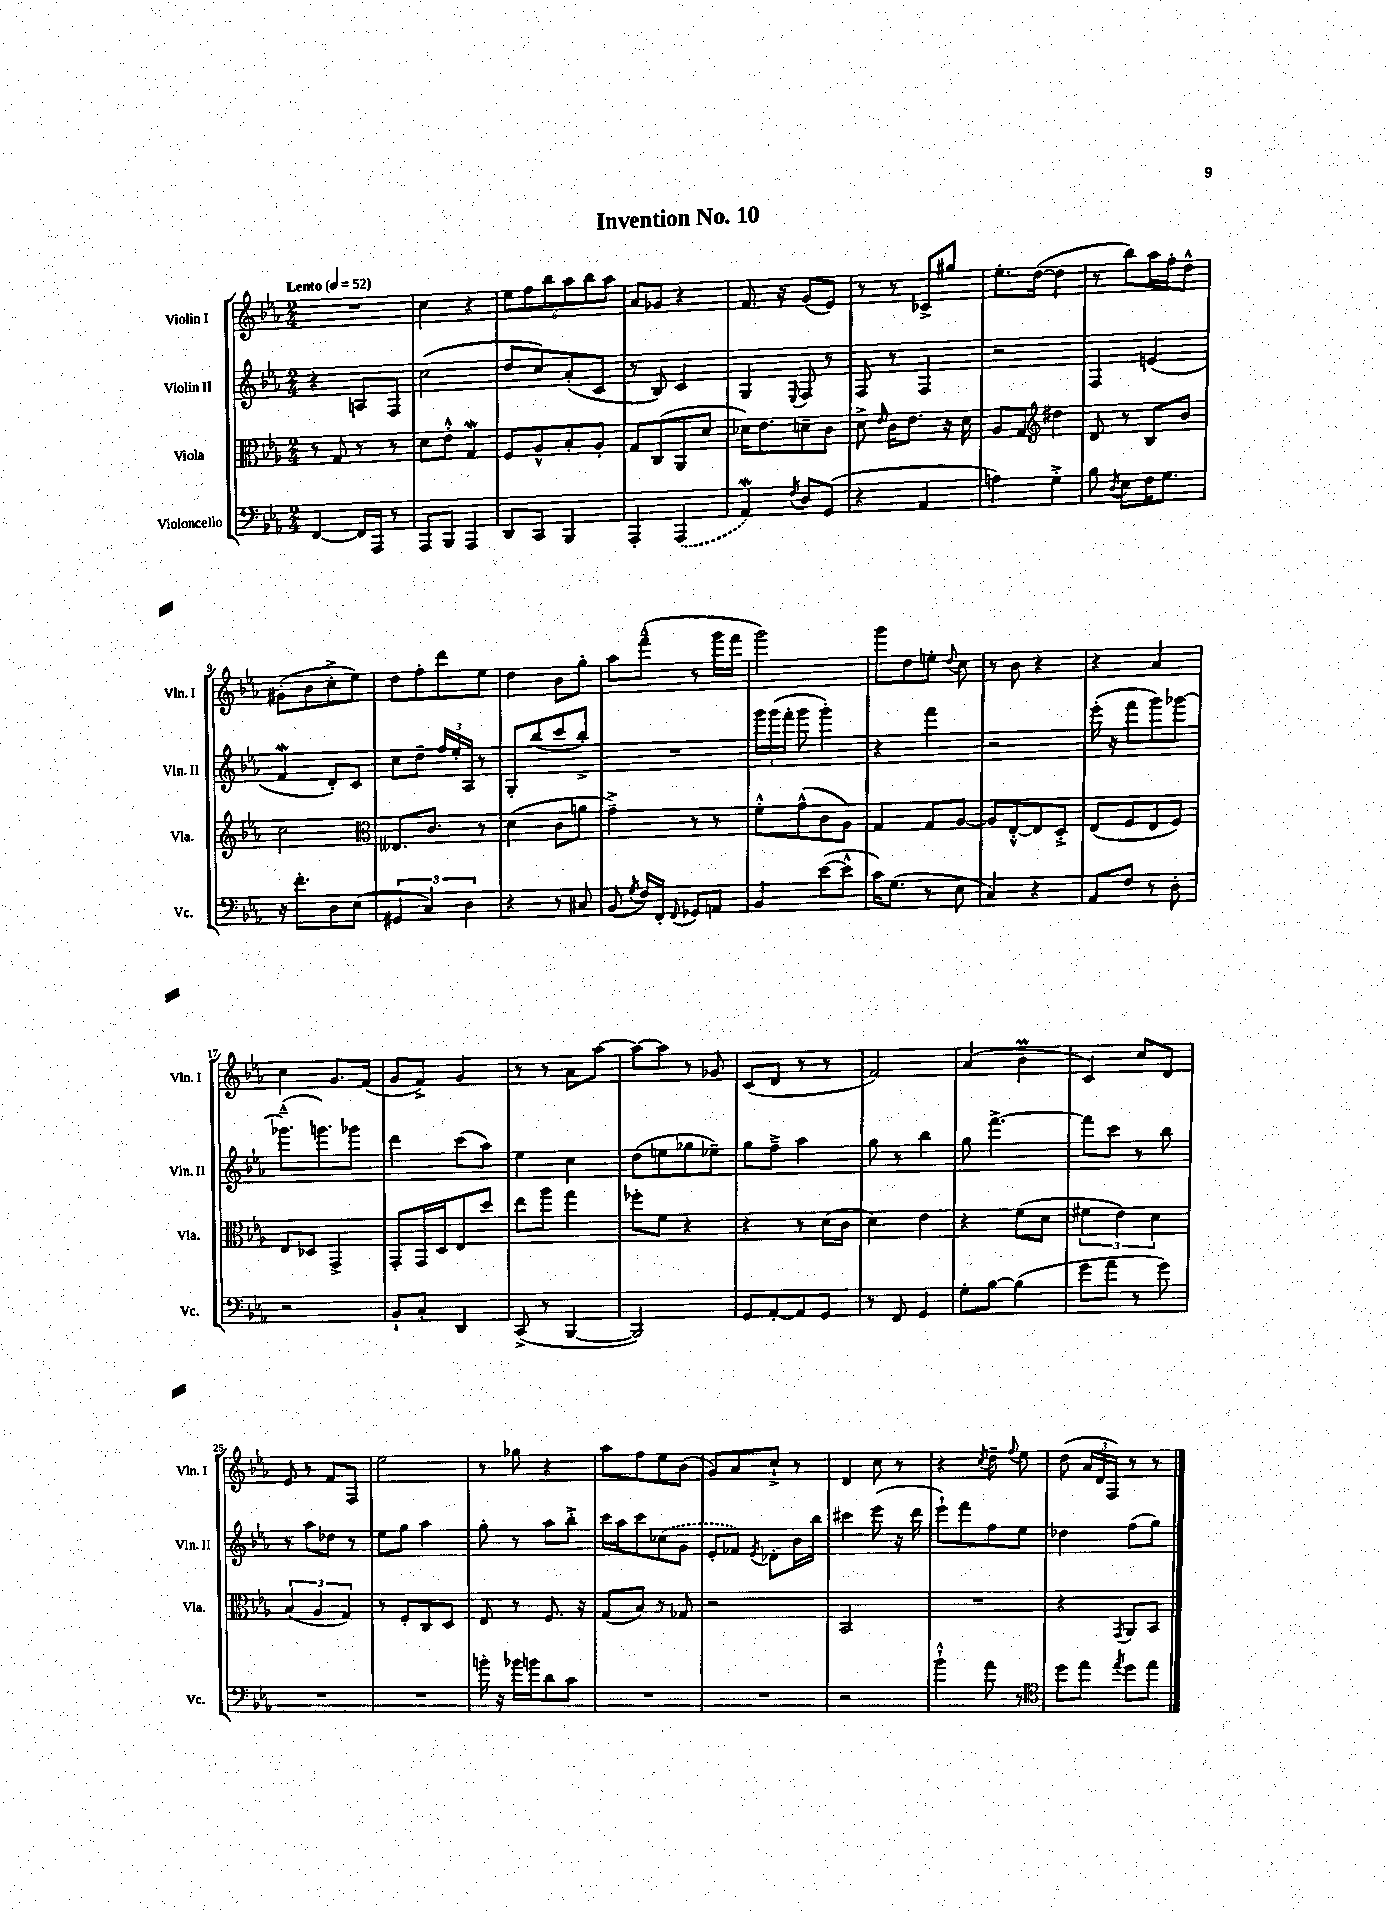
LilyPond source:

\header { title = "Invention No. 10" }
<<
\new StaffGroup <<
\new Staff = "s0" \with { instrumentName = "Violin I" shortInstrumentName = "Vln. I" } {
    \clef treble \key ees \major \numericTimeSignature \time 2/4 \tempo "Lento" 4 = 52
    \autoBeamOff R2 |
    c''4 r4 |
    \tuplet 6/4 { ees''8[ f''8 bes''8 aes''8 bes''8 aes''8] } |
    aes'8[ ges'8] r4 |
    f'8. r16 g'8[( ees'8]) |
    r8 r8 ces'8[-> gis''8] |
    ees''8.[-. d''16]~( d''4 |
    r8 bes''8[) aes''16 f''16-. d''8]-^ |
    gis'8[-.( bes'8 c''8-.-> ees''8]) |
    d''8[ f''8-. d'''8 ees''8] |
    d''4 bes'8[ g''8]-. |
    aes''8[ f'''8]---^( r8 g'''16[ f'''16] |
    g'''2) |
    g'''8[ d''8 e''8]-. \appoggiatura { d''8 } c''8 |
    r8 bes'8 r4 |
    r4 aes'4 |
    c''4 g'8.[ f'16]( |
    g'8[ f'8]->) g'4 |
    r8 r8 aes'8[ aes''8]~ |
    aes''8[~ aes''8] r8 ges'8 |
    c'8[( d'8] r8 r8 |
    f'2) |
    aes'4( bes'4\prall |
    c'4) c''8[ d'8] |
    ees'8 r8 f'8[ f8] |
    ees''2 |
    r8 ges''8 r4 |
    aes''8[ f''8 ees''8 bes'8]( |
    g'8[) aes'8 c''8]-!-> r8 |
    d'4 c''8 r8 |
    r4 \acciaccatura { c''8 } d''8-- \appoggiatura { f''8 } ees''8 |
    d''8( \tuplet 3/2 { aes'16[ d'16 f16]) } r8 r8 \bar "|." |
}
\new Staff = "s1" \with { instrumentName = "Violin II" shortInstrumentName = "Vln. II" } {
    \clef treble \key ees \major \numericTimeSignature \time 2/4
    \autoBeamOff r4 a8[ f8] |
    c''2( |
    d''8[ c''8) aes'8-.( c'8] |
    r8 bes8) c'4 |
    g4 \appoggiatura { ees8 } f8 r8 |
    f8 r8 f4 |
    r2 |
    f4 e'4( |
    f'4\mordent d'8[-.) c'8] |
    c''8[ d''8]-- \tuplet 3/2 { f''16[ ees''16-. aes16] } r8 |
    g8[-. bes''8( c'''8 bes''8]-.->) |
    R2 |
    \tuplet 3/2 { g'''16[ g'''16( f'''16]-. } g'''8 g'''4-.) |
    r4 f'''4 |
    r2 |
    ees'''16-.( r16 f'''8[ g'''8) ges'''8]~ |
    ges'''8.[---^( g'''8.) ges'''8] |
    d'''4 c'''8[( aes''8]) |
    ees''4 c''4 |
    d''8[( e''8 ges''8 ees''8]--) |
    g''8[ f''8]---> aes''4 |
    g''8 r8 bes''4 |
    g''8 f'''4.~-> |
    f'''8[ c'''8] r8 bes''8 |
    r8 aes''8[ des''8] r8 |
    ees''8[ g''8] aes''4 |
    g''8-. r8 aes''8[ bes''8]-.-> |
    c'''16[ aes''16 c'''8 \once \slurDashed ces''8( g'8] |
    ees'8[-. fes'8]) \acciaccatura { ees'8 } des'8[-. bes'16 bes''16] |
    cis'''4 ees'''8( r16 d'''16 |
    ees'''8[-!) f'''8 f''8 ees''8] |
    des''4 f''8[( g''8]) \bar "|." |
}
\new Staff = "s2" \with { instrumentName = "Viola" shortInstrumentName = "Vla." } {
    \clef alto \key ees \major \numericTimeSignature \time 2/4
    \autoBeamOff r8 g8 r8 r8 |
    d'8[ ees'8]-.-^ g4\mordent |
    f8[ aes8-^ bes8-. aes8]-. |
    g8[ c8( aes,8 d'8] |
    des'16[) ees'8. d'8-- c'8] |
    d'8-> \grace { ees'16 } c'16[ ees'8.] r16 d'16 |
    aes8[ g8] \clef treble dis''4 |
    d'8 r8 bes8[ bes'8] |
    c''2 |
    \clef alto eeses8.[ c'8.] r8 |
    d'4( c'8[ a'8] |
    g'4--->) r8 r8 |
    f'8[-.-^ g'8-^( c'8 aes8]) |
    g4 g8[ aes8]~ |
    aes8[ ees8~-.-^ ees8 d8]-.-> |
    ees8[( f8 ees8 f8]) |
    ees8[ des8] g,4-> |
    g,8[-. g,16 d16 ees8 d''8] |
    ees''8[ aes''8] g''4 |
    fes''8[-. f'8] r4 |
    r4 r8 d'16[( c'16] |
    d'4) ees'4 |
    r4 f'8[( d'8] |
    \tuplet 3/2 { fis'4 ees'4) d'4 } |
    \tuplet 3/2 { bes4( aes4 g4) } |
    r8 f8[-. c8 d8] |
    ees8 r8 f8. r16 |
    g8[( bes8]) r8 ges8 |
    r2 |
    bes,2 |
    R2 |
    r4 \acciaccatura { g,8 } aes,8[ bes,8] \bar "|." |
}
\new Staff = "s3" \with { instrumentName = "Violoncello" shortInstrumentName = "Vc." } {
    \clef bass \key ees \major \numericTimeSignature \time 2/4
    \autoBeamOff f,4~ f,16[ aes,,16] r8 |
    aes,,8[ bes,,8] aes,,4 |
    d,8[ c,8] bes,,4 |
    aes,,4-. \once \slurDashed aes,,4( |
    aes,4\mordent) \acciaccatura { f8 } d8[ g,8]( |
    r4 aes,4 |
    a4) g4-.-> |
    bes8 \acciaccatura { d8 } ees8[ f16 g8.] |
    r16 f'8.[-. d8 ees8]( |
    \tuplet 3/2 { gis,4 c4) d4 } |
    r4 r8 cis8 |
    bes,8( \acciaccatura { g8 } f16[) f,16]-. \appoggiatura { f,8 } ges,8[ a,8] |
    bes,4 ees'8[~( ees'8]-^ |
    c'16[) g8.]( r8 ees8 |
    c4) r4 |
    aes,8[ f8] r8 d8-. |
    r2 |
    bes,8[-! c8]-. d,4 |
    c,8->( r8 bes,,4~ |
    bes,,2) |
    g,8[ aes,8~-. aes,8 g,8] |
    r8 f,8 g,4 |
    g8[-. bes8]~ bes4( |
    g'8[ aes'8] r8 g'8) |
    R2 |
    R2 |
    b'16-. r16 bes'16[ b'16 d'8 c'8] |
    R2 |
    R2 |
    r2 |
    bes'4-!-^ aes'8 r8 |
    \clef tenor d''8[ ees''8] \acciaccatura { ees''8 } d''8[ ees''8] \bar "|." |
}
>>
>>
